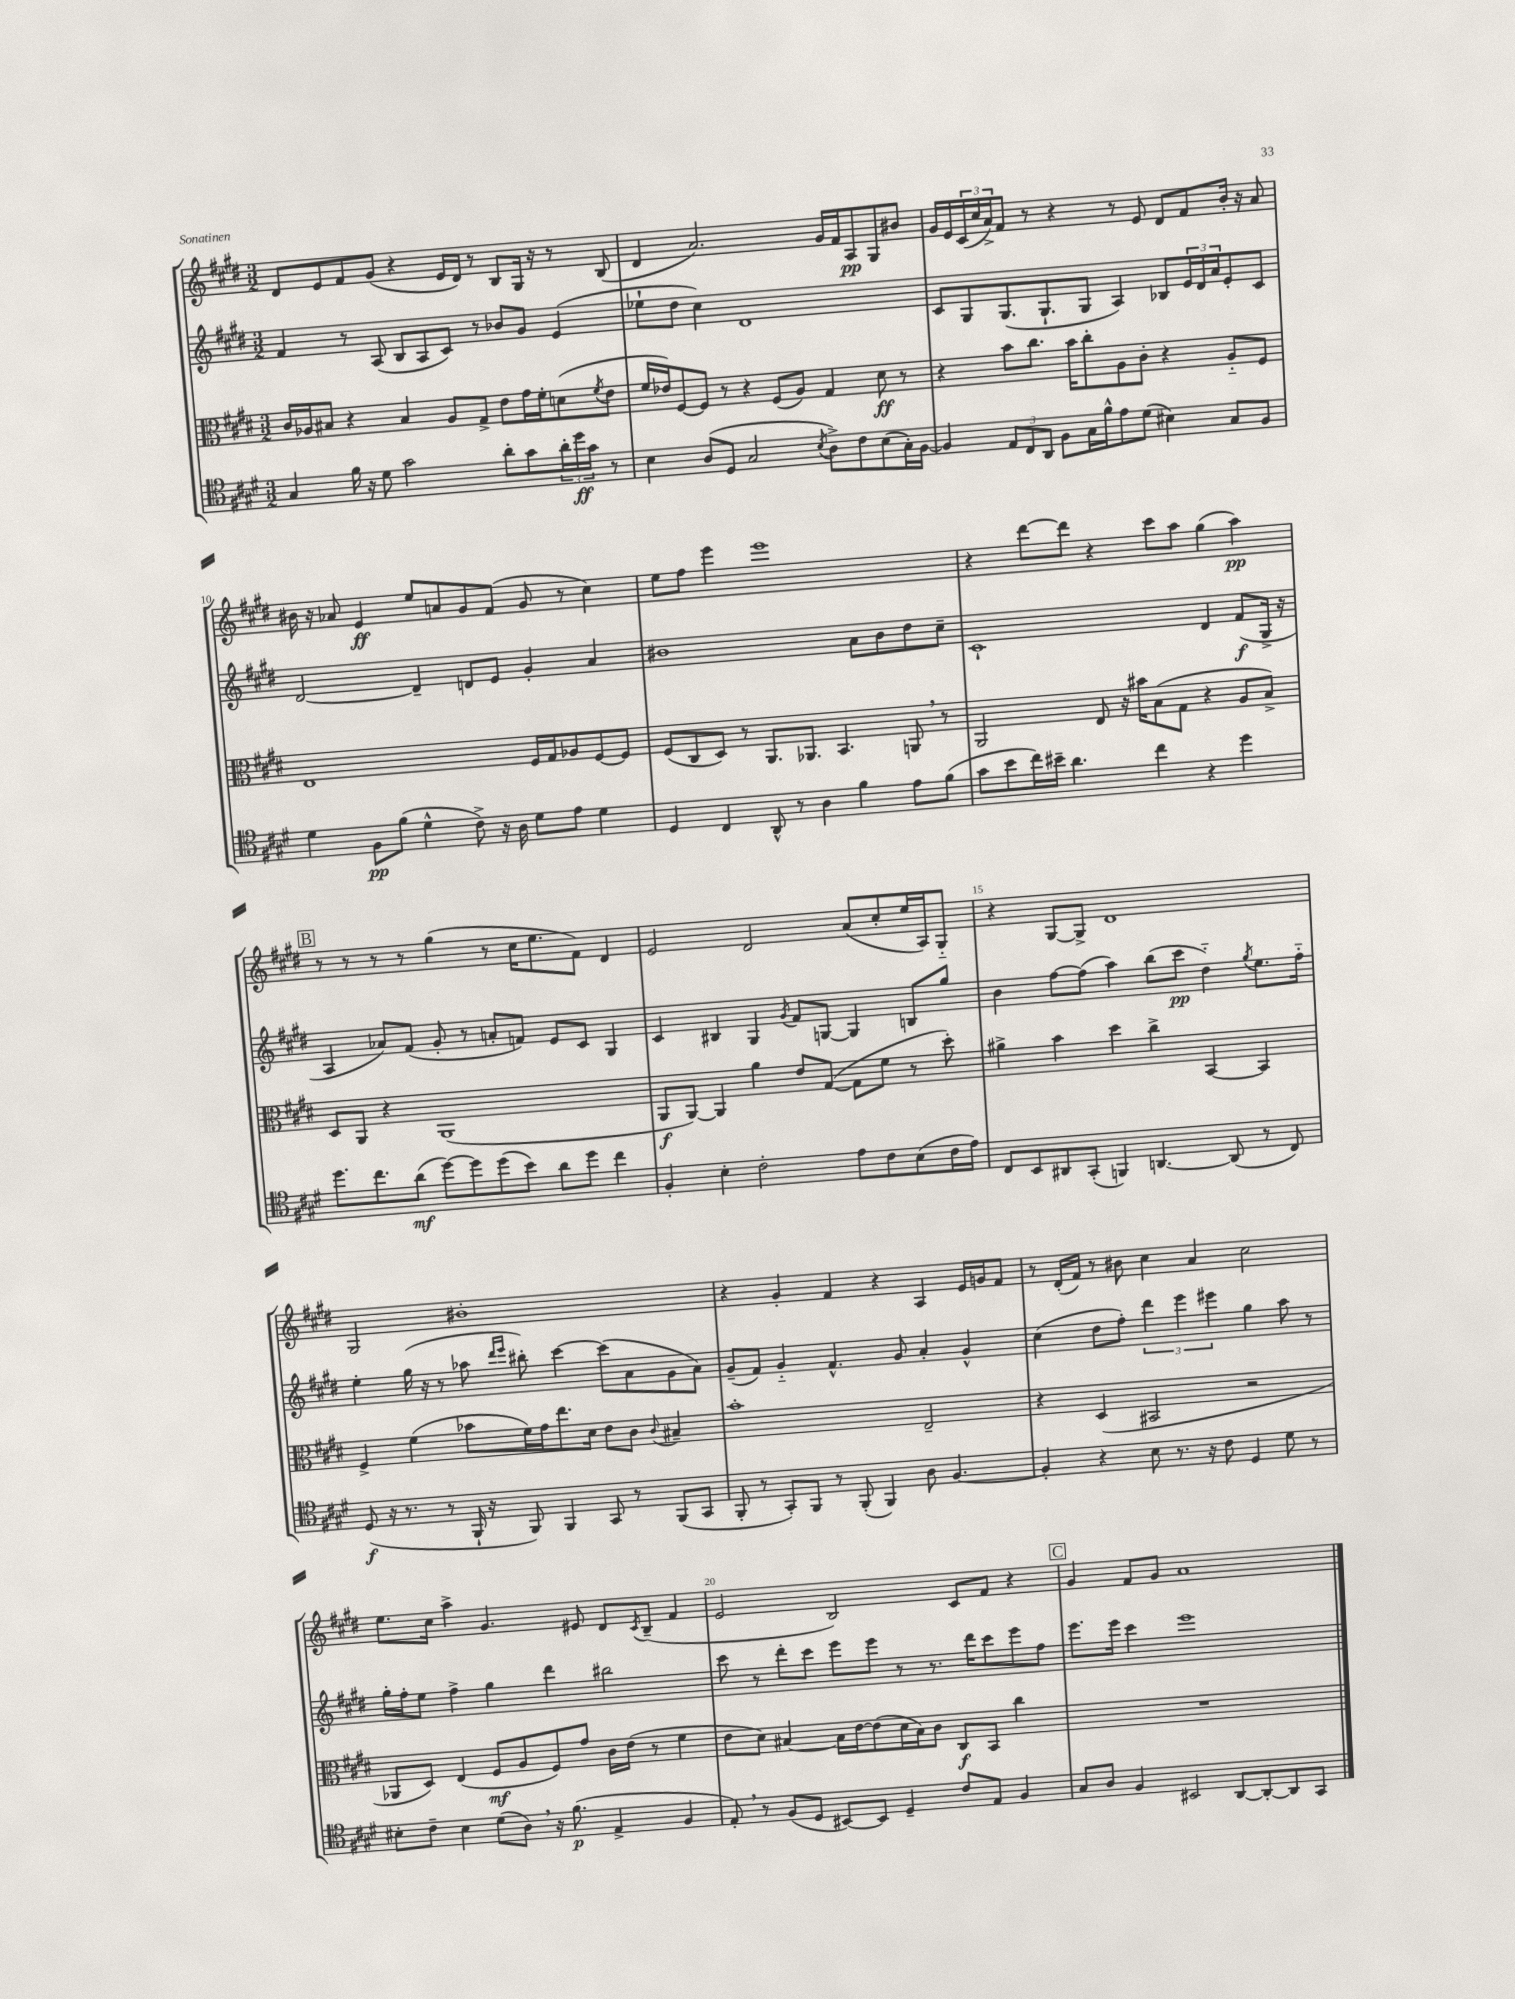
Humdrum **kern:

**kern	**dynam	**kern	**dynam	**kern	**dynam	**kern	**dynam
*part4	*part4	*part3	*part3	*part2	*part2	*part1	*part1
*staff4	*staff4	*staff3	*staff3	*staff2	*staff2	*staff1	*staff1
*clefC4	*	*clefC3	*	*clefG2	*	*clefG2	*
*k[f#c#g#d#]	*	*k[f#c#g#d#]	*	*k[f#c#g#d#]	*	*k[f#c#g#d#]	*
*M3/2	*	*M3/2	*	*M3/2	*	*M3/2	*
=7	=7	=7	=7	=7	=7	=7	=7
4G#/	.	16c#/LL	.	4f#/	.	8d#/L	.
.	.	16A-X/J	.	.	.	.	.
.	.	8B#X/J	.	.	.	8e/	.
16f#\	.	4r	.	8r	.	8f#/	.
16r	.	.	.	.	.	.	.
8d#\	.	.	.	(8A/	.	(8g#/J	.
2g#\	.	4B#/	.	8B/L	.	4r	.
.	.	.	.	8A/	.	.	.
.	.	8A-/L	.	8c#/J)	.	16e/LL	.
.	.	.	.	.	.	16d#/JJ)	.
.	.	8G#^/J	.	8r	.	8r	.
8a'\L	.	8e\L	.	8b-X/L	.	8B/L	.
8g#\	.	16g#\L	.	8g#/J	.	16G#/Jk	.
.	.	16f#'\J	.	.	.	16r	.
24a'\L	.	(8dn\	.	(4e/	.	8r	.
24dd#\	ff	.	.	.	.	.	.
24g#\JJ	.	.	.	.	.	.	.
.	.	8qf#/	.	.	.	.	.
8r	.	8e\J	.	.	.	(8B/	.
=8	=8	=8	=8	=8	=8	=8	=8
4B\	.	16f#/LL	.	8ee-X`\L	.	4d#/	.
.	.	16e-X/J)	.	.	.	.	.
.	.	[8F#/	.	8dd#\J	.	.	.
(8A/L	.	8F#/J]	.	4cc#\)	.	2.a/)	.
8D#/J	.	8r	.	.	.	.	.
2G#/	.	4r	.	1d#	.	.	.
.	.	(8F#/L	.	.	.	.	.
.	.	8A/J)	.	.	.	.	.
8qB/	.	.	.	.	.	.	.
8A^\L)	.	4G#/	.	.	.	16g#/LL	.
.	.	.	.	.	.	16f#/J	.
8c#\	.	.	.	.	.	8A/	pp
(8B\	.	8d#\	ff	.	.	8G#/	.
16G#'\L)	.	8r	.	.	.	8b#X/J	.
[16F#\JJ	.	.	.	.	.	.	.
=9	=9	=9	=9	=9	=9	=9	=9
4F#/]	.	4r	.	8c#/L	.	16g#/LL	.
.	.	.	.	.	.	16e/	.
.	.	.	.	8G#/	.	(24c#/	.
.	.	.	.	.	.	24cc#/	.
.	.	.	.	.	.	24a^/J)	.
12E/L	.	8b\L	.	(8.G#/	.	8f#/J	.
12C#/	.	.	.	.	.	.	.
.	.	8.cc#\J	.	.	.	8r	.
12AA/J	.	.	.	.	.	.	.
.	.	.	.	8.G#`/	.	.	.
8F#\L	.	.	.	.	.	4r	.
.	.	16b\KL	.	.	.	.	.
16G#\L	.	8cc#'\	.	8G#/J	.	.	.
16f#^^\J	.	.	.	.	.	.	.
8e\	.	8A\	.	4A/)	.	8r	.
(8d#\J	.	8c#'\J	.	.	.	8e/	.
4B#X\)	.	4r	.	8B-X/L	.	8d#/L	.
.	.	.	.	24e/L	.	8f#/	.
.	.	.	.	24d#/	.	.	.
.	.	.	.	24a/J	.	.	.
8G#/L	.	8A/L	.	8e'/	.	16b'/Jk	.
.	.	.	.	.	.	16r	.
8F#/J	.	8F#/J	.	8c#/J	.	8a/	.
!!LO:LB:g=z
=10	=10	=10	=10	=10	=10	=10	=10
4d#\	.	1E	.	[2d#/	.	16b#X\	.
.	.	.	.	.	.	16r	.
.	.	.	.	.	.	8a-X/	.
8F#\L	pp	.	.	.	.	4e/	ff
(8f#\J	.	.	.	.	.	.	.
4d#^^\	.	.	.	4d#~/]	.	8ee/L	.
.	.	.	.	.	.	8an/	.
8c#^\)	.	.	.	8dn/L	.	8g#/	.
16r	.	.	.	8e/J	.	(8f#/J	.
16A\	.	.	.	.	.	.	.
8d#\L	.	16F#/LL	.	4g#'/	.	8g#/	.
.	.	16G#/J	.	.	.	.	.
8e\J	.	8A-X/	.	.	.	8r	.
4d#\	.	[8F#/	.	4a/	.	4cc#\)	.
.	.	8F#/J]	.	.	.	.	.
=11	=11	=11	=11	=11	=11	=11	=11
4D#/	.	(8F#/L	.	1b#X	.	8ee\L	.
.	.	8C#/	.	.	.	8ff#\J	.
4C#/	.	8D#/J)	.	.	.	4eee\	.
.	.	8r	.	.	.	.	.
8AA^^/	.	8.AA/L	.	.	.	1eee	.
8r	.	.	.	.	.	.	.
.	.	8.AA-X/J	.	.	.	.	.
4A\	.	.	.	.	.	.	.
.	.	4.BB/	.	.	.	.	.
4f#\	.	.	.	8a\L	.	.	.
.	.	.	.	8b#\	.	.	.
8e\L	.	8AAn,/	.	8dd#\	.	.	.
(8f#\J	.	8r	.	8cc#~\J	.	.	.
=12	=12	=12	=12	=12	=12	=12	=12
8g#\L	.	2AA/	.	1c#`	.	4r	.
8b\	.	.	.	.	.	.	.
16cc#\L)	.	.	.	.	.	[8ddd#\L	.
16b#X~\JJ	.	.	.	.	.	.	.
4.a\	.	.	.	.	.	8ddd#\J]	.
.	.	8E/	.	.	.	4r	.
.	.	16r	.	.	.	.	.
.	.	16b#X\KL	.	.	.	.	.
4cc#\	.	(8B\	.	.	.	8ccc#\L	.
.	.	8G#\J	.	.	.	8aa\J	.
4r	.	4r	.	4d#/	.	(4gg#\	.
4dd#\	.	8A/L	.	(8f#/L	f	4aa\)	pp
.	.	8B^/J)	.	16G#^/Jk	.	.	.
.	.	.	.	16r	.	.	.
!!LO:LB:g=z
!!LO:REH:place=s1:t=B
=13	=13	=13	=13	=13	=13	=13	=13
8.dd#\L	.	8D#/L	.	4A/	.	8r	.
.	.	8AA/J	.	.	.	8r	.
8.cc#\	.	.	.	.	.	.	.
.	.	4r	.	8a-X/L)	.	8r	.
(8a\J	mf	.	.	(8f#/J	.	8r	.
[8dd#\L)	.	(1AA	.	8g#'/	.	(4gg#\	.
8dd#\]	.	.	.	8r	.	.	.
(8dd#\	.	.	.	8an'/L	.	8r	.
8b\J)	.	.	.	8fn/J)	.	16cc#\KL	.
.	.	.	.	.	.	8.ee\	.
8a\L	.	.	.	8e/L	.	.	.
8dd#\J	.	.	.	8c#/J	.	8f#\J)	.
4cc#\	.	.	.	4G#/	.	4d#/	.
=14	=14	=14	=14	=14	=14	=14	=14
4F#'/	.	8AA/L	f	4c#/	.	2e/	.
.	.	[8AA/J)	.	.	.	.	.
4B'\	.	4AA/]	.	4B#X/	.	.	.
2c#'\	.	4a\	.	4G#/	.	2d#/	.
.	.	.	.	8qg#/	.	.	.
.	.	8e/L	.	8f#/L	.	.	.
.	.	([8G#/J	.	[8Gn/J	.	.	.
8e\L	.	8G#\L]	.	4G/]	.	(8a/L	.
8c#\	.	8f#\J	.	.	.	8cc#'/	.
(8B\	.	8r	.	8Bn/L	.	16ee/L	.
.	.	.	.	.	.	16A/J)	.
16c#\L	.	8dd#'\)	.	8gg#/J	.	8G#/J	.
16e\JJ)	.	.	.	.	.	.	.
=15	=15	=15	=15	=15	=15	=15	=15
8C#/L	.	4a#X^\	.	4b\	.	4r	.
8BB/	.	.	.	.	.	.	.
8AA#X/	.	4b\	.	[8ff#\L	.	[8G#/L	.
(8GG#'/J	.	.	.	(8ff#\J]	.	8G#^/J]	.
4FFn/)	.	4dd#\	.	4aa\)	.	1d#	.
[4.AAn/	.	4cc#^\	.	(8bb\L	.	.	.
.	.	.	.	8ccc#\J	pp	.	.
.	.	[4BB/	.	4dd#\)	.	.	.
(8AA/]	.	.	.	.	.	.	.
.	.	.	.	8qgg#/	.	.	.
8r	.	4BB/]	.	8.ee\L	.	.	.
8C#/)	.	.	.	.	.	.	.
.	.	.	.	16ff#\Jk	.	.	.
!!LO:LB:g=z
=16	=16	=16	=16	=16	=16	=16	=16
(8D#/	f	4F#^/	.	4ee'\	.	2G#/	.
16r	.	.	.	.	.	.	.
8.r	.	.	.	.	.	.	.
.	.	(4f#\	.	(16gg#\	.	.	.
.	.	.	.	16r	.	.	.
8r	.	.	.	8r	.	.	.
16FF#`/	.	8b-X\L	.	8aa-X\	.	1b#X'	.
16r	.	.	.	.	.	.	.
.	.	.	.	16qqddd#/LL	.	.	.
.	.	.	.	16qqeee/JJ	.	.	.
8FF#/)	.	16f#\L)	.	8bb#X'\)	.	.	.
.	.	16g#\J	.	.	.	.	.
4FF#/	.	8.ee\	.	[4ccc#\	.	.	.
.	.	16d#\Jk	.	.	.	.	.
8GG#/	.	8e\L	.	(8ccc#\L]	.	.	.
8r	.	8c#\J	.	8a\	.	.	.
.	.	8qqc#/	.	.	.	.	.
(8FF#/L	.	4B#X~/	.	8g#\	.	.	.
8GG#/J	.	.	.	8a\J)	.	.	.
=17	=17	=17	=17	=17	=17	=17	=17
8FF#'/	.	1b'	.	(8g#~/L	.	4r	.
8r	.	.	.	8f#/J)	.	.	.
8GG#'/L)	.	.	.	4g#/	.	4g#'/	.
8FF#/J	.	.	.	.	.	.	.
8r	.	.	.	4.f#^^/	.	4f#/	.
(8FF#'/	.	.	.	.	.	.	.
4FF#/)	.	.	.	.	.	4r	.
.	.	.	.	8g#/	.	.	.
8A\	.	2E~/	.	4a'/	.	4A/	.
[4.F#/	.	.	.	.	.	.	.
.	.	.	.	4g#^^/	.	16e/LL	.
.	.	.	.	.	.	16gn/J	.
.	.	.	.	.	.	8f#/J	.
=18	=18	=18	=18	=18	=18	=18	=18
4F#'/]	.	4r	.	(4cc#\	.	8r	.
.	.	.	.	.	.	(16d#'/LL	.
.	.	.	.	.	.	16f#/JJ)	.
4r	.	(4D#/	.	8dd#\L	.	8r	.
.	.	.	.	8ff#'\J)	.	8b#X\	.
8B\	.	2BB#X/	.	6ddd#\	.	4cc#\	.
8.r	.	.	.	.	.	.	.
.	.	.	.	6eee\	.	.	.
.	.	.	.	.	.	4a/	.
16r	.	.	.	.	.	.	.
.	.	.	.	6eee#X\	.	.	.
8c#\	.	.	.	.	.	.	.
4D#/	.	2r	.	4gg#\	.	2cc#\	.
8d#\	.	.	.	8aa\	.	.	.
8r	.	.	.	8r	.	.	.
!!LO:LB:g=z
=19	=19	=19	=19	=19	=19	=19	=19
8B#X'\L	.	8AA-X/L	.	16gg#'\LL	.	8.ee\L	.
.	.	.	.	16ff#'\J	.	.	.
8c#~\J	.	8D#/J)	.	8ee\J	.	.	.
.	.	.	.	.	.	16cc#\Jk	.
4B#\	.	(4E/	.	4ff#^\	.	4aa^\	.
(8d#\L	.	8F#/L	mf	4gg#\	.	4.g#/	.
8A,\J)	.	8A/	.	.	.	.	.
16r	.	8F#/)	.	4ddd#\	.	.	.
(8.f#\	p	.	.	.	.	.	.
.	.	8g#/J	.	.	.	8e#X/	.
4E^/	.	16c#\LL	.	2bb#X\	.	8d#/L	.
.	.	(16e\JJ	.	.	.	.	.
.	.	.	.	.	.	8qc#/	.
.	.	8r	.	.	.	(8B~/J	.
4F#/	.	4f#\	.	.	.	4f#/	.
=20	=20	=20	=20	=20	=20	=20	=20
8E',/)	.	8e\L	.	8ccc#\	.	2e/	.
8r	.	8d#\J)	.	8r	.	.	.
(8F#/L	.	[4B#X/	.	8ddd#'\L	.	.	.
8D#/J	.	.	.	8ccc#\J	.	.	.
[8BB#X/L)	.	16B#\LL]	.	8eee\L	.	2B/)	.
.	.	[16e\J	.	.	.	.	.
8BB#/J]	.	(8e\]	.	8eee\J	.	.	.
4D#~/	.	16d#\L	.	8r	.	.	.
.	.	16B#\J)	.	.	.	.	.
.	.	8c#\J	.	8.r	.	.	.
8c#/L	.	8C#/L	f	.	.	8c#/L	.
.	.	.	.	16ddd#\KL	.	.	.
8E/J	.	8BB/J	.	8ccc#\	.	8f#/J	.
4F#/	.	4cc#\	.	8eee\	.	4r	.
.	.	.	.	8ff#\J	.	.	.
!!LO:REH:place=s1:t=C
=21	=21	=21	=21	=21	=21	=21	=21
8G#/L	.	1.r	.	8.eee\L	.	4g#/	.
8A/J	.	.	.	.	.	.	.
.	.	.	.	16eee\Jk	.	.	.
4F#/	.	.	.	4ccc#\	.	8f#/L	.
.	.	.	.	.	.	8g#/J	.
2BB#X/	.	.	.	1eee	.	1a	.
[8AA/L	.	.	.	.	.	.	.
8AA'/_	.	.	.	.	.	.	.
8AA/]	.	.	.	.	.	.	.
8GG#/J	.	.	.	.	.	.	.
==	==	==	==	==	==	==	==
*-	*-	*-	*-	*-	*-	*-	*-
